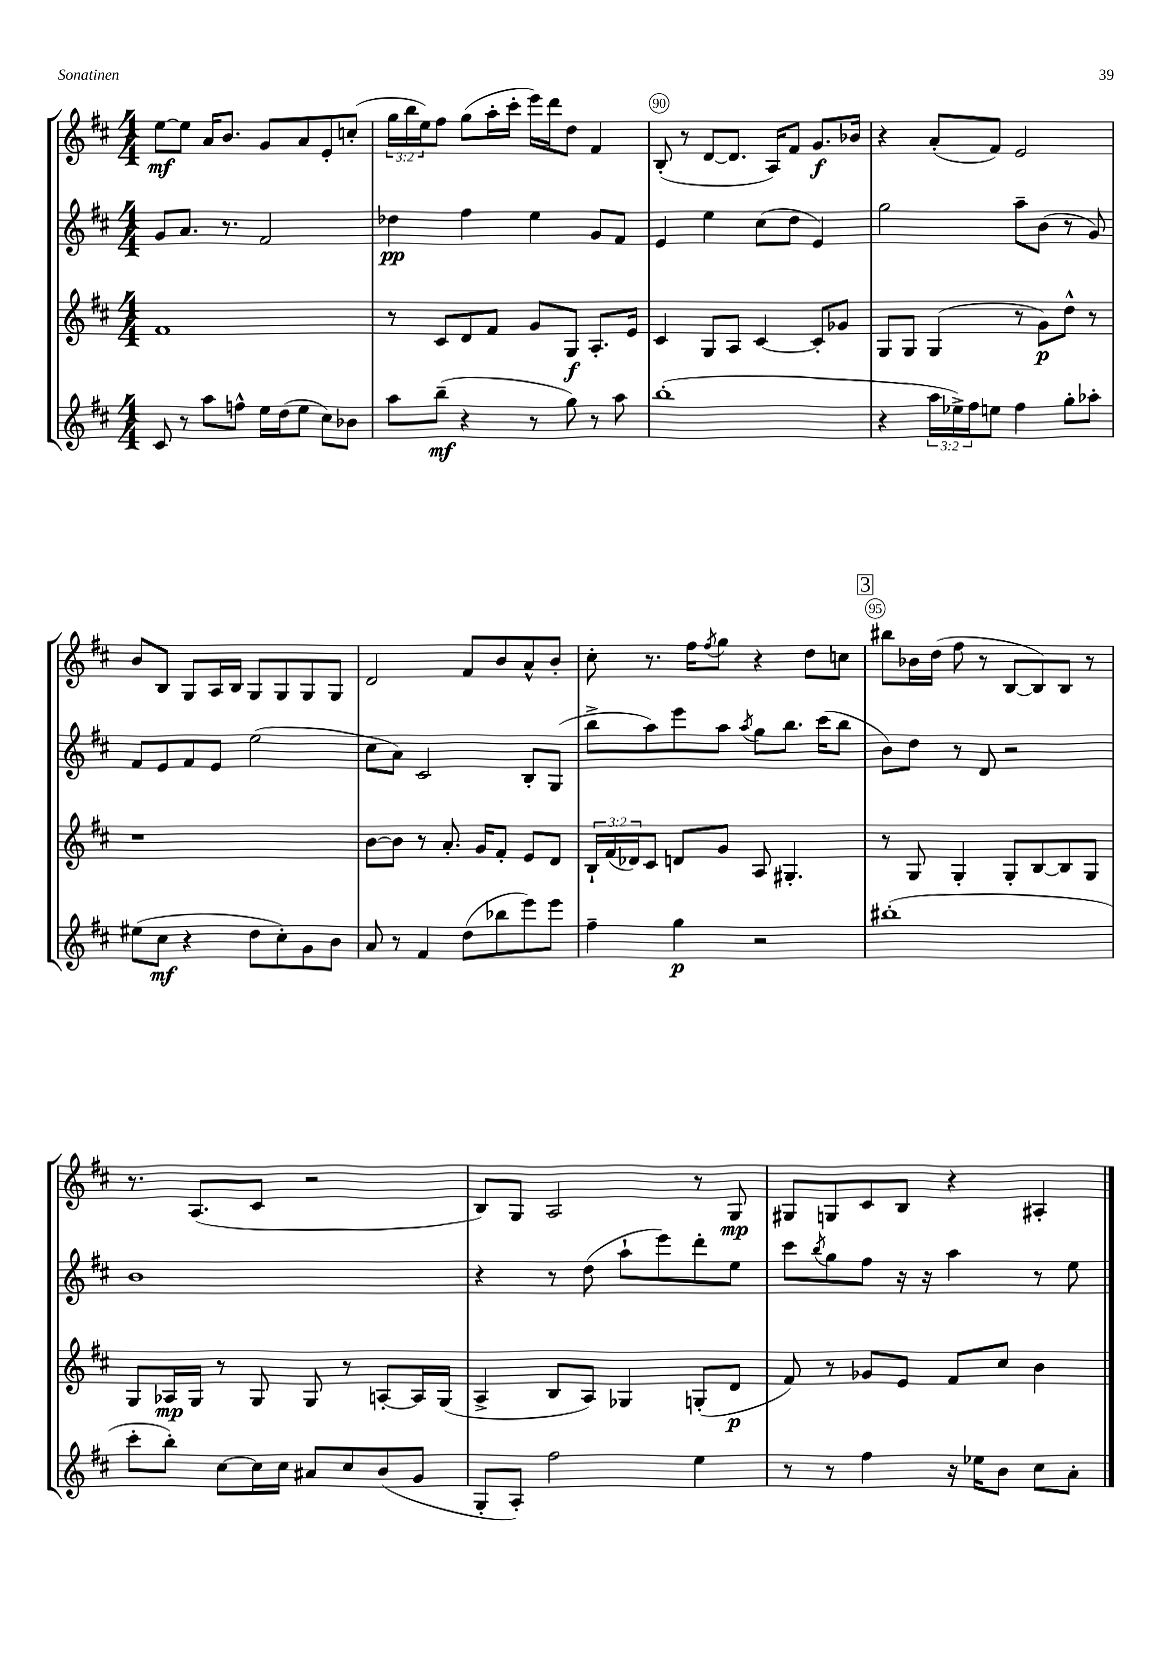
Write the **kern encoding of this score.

**kern	**dynam	**kern	**dynam	**kern	**dynam	**kern	**dynam
*part4	*part4	*part3	*part3	*part2	*part2	*part1	*part1
*staff4	*staff4	*staff3	*staff3	*staff2	*staff2	*staff1	*staff1
*clefG2	*	*clefG2	*	*clefG2	*	*clefG2	*
*k[f#c#]	*	*k[f#c#]	*	*k[f#c#]	*	*k[f#c#]	*
*M4/4	*	*M4/4	*	*M4/4	*	*M4/4	*
=88	=88	=88	=88	=88	=88	=88	=88
8c#/	.	1f#	.	8g/L	.	[8ee\L	mf
8r	.	.	.	8.a/J	.	8ee\J]	.
8aa\L	.	.	.	.	.	16a/KL	.
.	.	.	.	8.r	.	8.b/J	.
8ffn^^\J	.	.	.	.	.	.	.
16ee\LL	.	.	.	2f#/	.	8g/L	.
(16dd\J	.	.	.	.	.	.	.
8ee\J	.	.	.	.	.	8a/	.
8cc#\L)	.	.	.	.	.	8e'/	.
8b-X\J	.	.	.	.	.	(8ccn'/J	.
=89	=89	=89	=89	=89	=89	=89	=89
8aa\L	.	8r	.	4dd-X\	pp	24gg\LL	.
.	.	.	.	.	.	24bb\	.
.	.	.	.	.	.	24ee\J)	.
(8bb~\J	mf	8c#/L	.	.	.	8ff#\J	.
4r	.	8d/	.	4ff#\	.	(8gg\L	.
.	.	8f#/J	.	.	.	16aa'\L	.
.	.	.	.	.	.	16ccc#'\JJ	.
8r	.	8g/L	.	4ee\	.	16eee\LL)	.
.	.	.	.	.	.	16ddd\J	.
8gg\)	.	8G/J	f	.	.	8dd\J	.
8r	.	8.A'/L	.	8g/L	.	4f#/	.
8aa\	.	.	.	8f#/J	.	.	.
.	.	16e/Jk	.	.	.	.	.
=90	=90	=90	=90	=90	=90	=90	=90
(1bb'	.	4c#/	.	4e/	.	(8B'/	.
.	.	.	.	.	.	8r	.
.	.	8G/L	.	4ee\	.	[8d/L	.
.	.	8A/J	.	.	.	8.d/J]	.
.	.	[4c#/	.	(8cc#\L	.	.	.
.	.	.	.	.	.	16A/KL)	.
.	.	.	.	8dd\J	.	8f#/J	.
.	.	8c#'/L]	.	4e/)	.	8.g/L	f
.	.	8g-X/J	.	.	.	.	.
.	.	.	.	.	.	16b-X/Jk	.
=91	=91	=91	=91	=91	=91	=91	=91
4r	.	8G/L	.	2gg\	.	4r	.
.	.	8G/J	.	.	.	.	.
24aa\LL	.	(4G/	.	.	.	(8a'/L	.
24ee-X^\)	.	.	.	.	.	.	.
24ff#\J	.	.	.	.	.	.	.
8een\J	.	.	.	.	.	8f#/J)	.
4ff#\	.	8r	.	8aa~\L	.	2e/	.
.	.	8g\L)	p	(8b\J	.	.	.
8gg'\L	.	8dd^^\J	.	8r	.	.	.
8aa-X'\J	.	8r	.	8g/)	.	.	.
!!LO:LB:g=z
=92	=92	=92	=92	=92	=92	=92	=92
(8ee#X\L	.	1r	.	8f#/L	.	8b/L	.
8cc#\J	mf	.	.	8e/	.	8B/J	.
4r	.	.	.	8f#/	.	8G/L	.
.	.	.	.	8e/J	.	16A/L	.
.	.	.	.	.	.	16B/JJ	.
8dd\L	.	.	.	(2ee\	.	8G/L	.
8cc#'\)	.	.	.	.	.	8G/	.
8g\	.	.	.	.	.	8G/	.
8b\J	.	.	.	.	.	8G/J	.
=93	=93	=93	=93	=93	=93	=93	=93
8a/	.	[8b\L	.	8cc#\L	.	2d/	.
8r	.	8b\J]	.	8a\J)	.	.	.
4f#/	.	8r	.	2c#/	.	.	.
.	.	8.a'/	.	.	.	.	.
(8dd\L	.	.	.	.	.	8f#/L	.
.	.	16g/KL	.	.	.	.	.
8bb-X\	.	8f#'/J	.	.	.	8b/	.
8eee\)	.	8e/L	.	8B'/L	.	8a^^/	.
8eee\J	.	8d/J	.	(8G/J	.	8b'/J	.
=94	=94	=94	=94	=94	=94	=94	=94
4ff#~\	.	24B`/LL	.	8bb^\L	.	8cc#'\	.
.	.	(24f#/	.	.	.	.	.
.	.	24d-X/J)	.	.	.	.	.
.	.	8c#/J	.	8aa\)	.	8.r	.
4gg\	p	8dn/L	.	8eee\	.	.	.
.	.	.	.	.	.	16ff#\KL	.
.	.	.	.	.	.	8qff#/	.
.	.	8g/J	.	8aa\J	.	8gg\J	.
.	.	.	.	8qaa/	.	.	.
2r	.	8A/	.	8gg\L	.	4r	.
.	.	4.G#X'/	.	8.bb\J	.	.	.
.	.	.	.	.	.	8dd\L	.
.	.	.	.	(16ccc#\KL	.	.	.
.	.	.	.	8bb\J	.	8ccn\J	.
!!LO:REH:place=s1:t=3
=95	=95	=95	=95	=95	=95	=95	=95
(1bb#X'	.	8r	.	8b\L)	.	8bb#X\L	.
.	.	8G/	.	8dd\J	.	16b-X\L	.
.	.	.	.	.	.	(16dd\JJ	.
.	.	4G'/	.	8r	.	8ff#\	.
.	.	.	.	8d/	.	8r	.
.	.	8G'/L	.	2r	.	[8B/L	.
.	.	[8B/	.	.	.	8B/])	.
.	.	8B/]	.	.	.	8B/J	.
.	.	8G/J	.	.	.	8r	.
!!LO:LB:g=z
=96	=96	=96	=96	=96	=96	=96	=96
8ccc#'\L	.	8G/L	.	1b	.	8.r	.
8bb'\J)	.	16A-X/L	mp	.	.	.	.
.	.	16G/JJ	.	.	.	(8.A/L	.
[8cc#\L	.	8r	.	.	.	.	.
16cc#\L]	.	8G/	.	.	.	8c#/J	.
16cc#\JJ	.	.	.	.	.	.	.
8a#X/L	.	8G/	.	.	.	2r	.
8cc#/	.	8r	.	.	.	.	.
(8b/	.	[8An'/L	.	.	.	.	.
8g/J	.	16A/L]	.	.	.	.	.
.	.	(16G/JJ	.	.	.	.	.
=97	=97	=97	=97	=97	=97	=97	=97
8G'/L	.	4A^/	.	4r	.	8B/L)	.
8A'/J)	.	.	.	.	.	8G/J	.
2ff#\	.	8B/L	.	8r	.	2A/	.
.	.	8A/J)	.	(8dd\	.	.	.
.	.	4G-X/	.	8aa`\L	.	.	.
.	.	.	.	8eee\)	.	.	.
4ee\	.	(8Gn'/L	.	8ddd'\	.	8r	.
.	.	8d/J	p	8ee\J	.	8G/	mp
=98	=98	=98	=98	=98	=98	=98	=98
8r	.	8f#/)	.	8ccc#\L	.	8G#X/L	.
.	.	.	.	8qbb/	.	.	.
8r	.	8r	.	8gg\	.	8Gn/	.
4ff#\	.	8g-X/L	.	8ff#\J	.	8c#/	.
.	.	8e/J	.	16r	.	8B/J	.
.	.	.	.	16r	.	.	.
16r	.	8f#/L	.	4aa\	.	4r	.
16ee-X\KL	.	.	.	.	.	.	.
8b\J	.	8cc#/J	.	.	.	.	.
8cc#\L	.	4b\	.	8r	.	4A#X'/	.
8a'\J	.	.	.	8ee\	.	.	.
==	==	==	==	==	==	==	==
*-	*-	*-	*-	*-	*-	*-	*-
